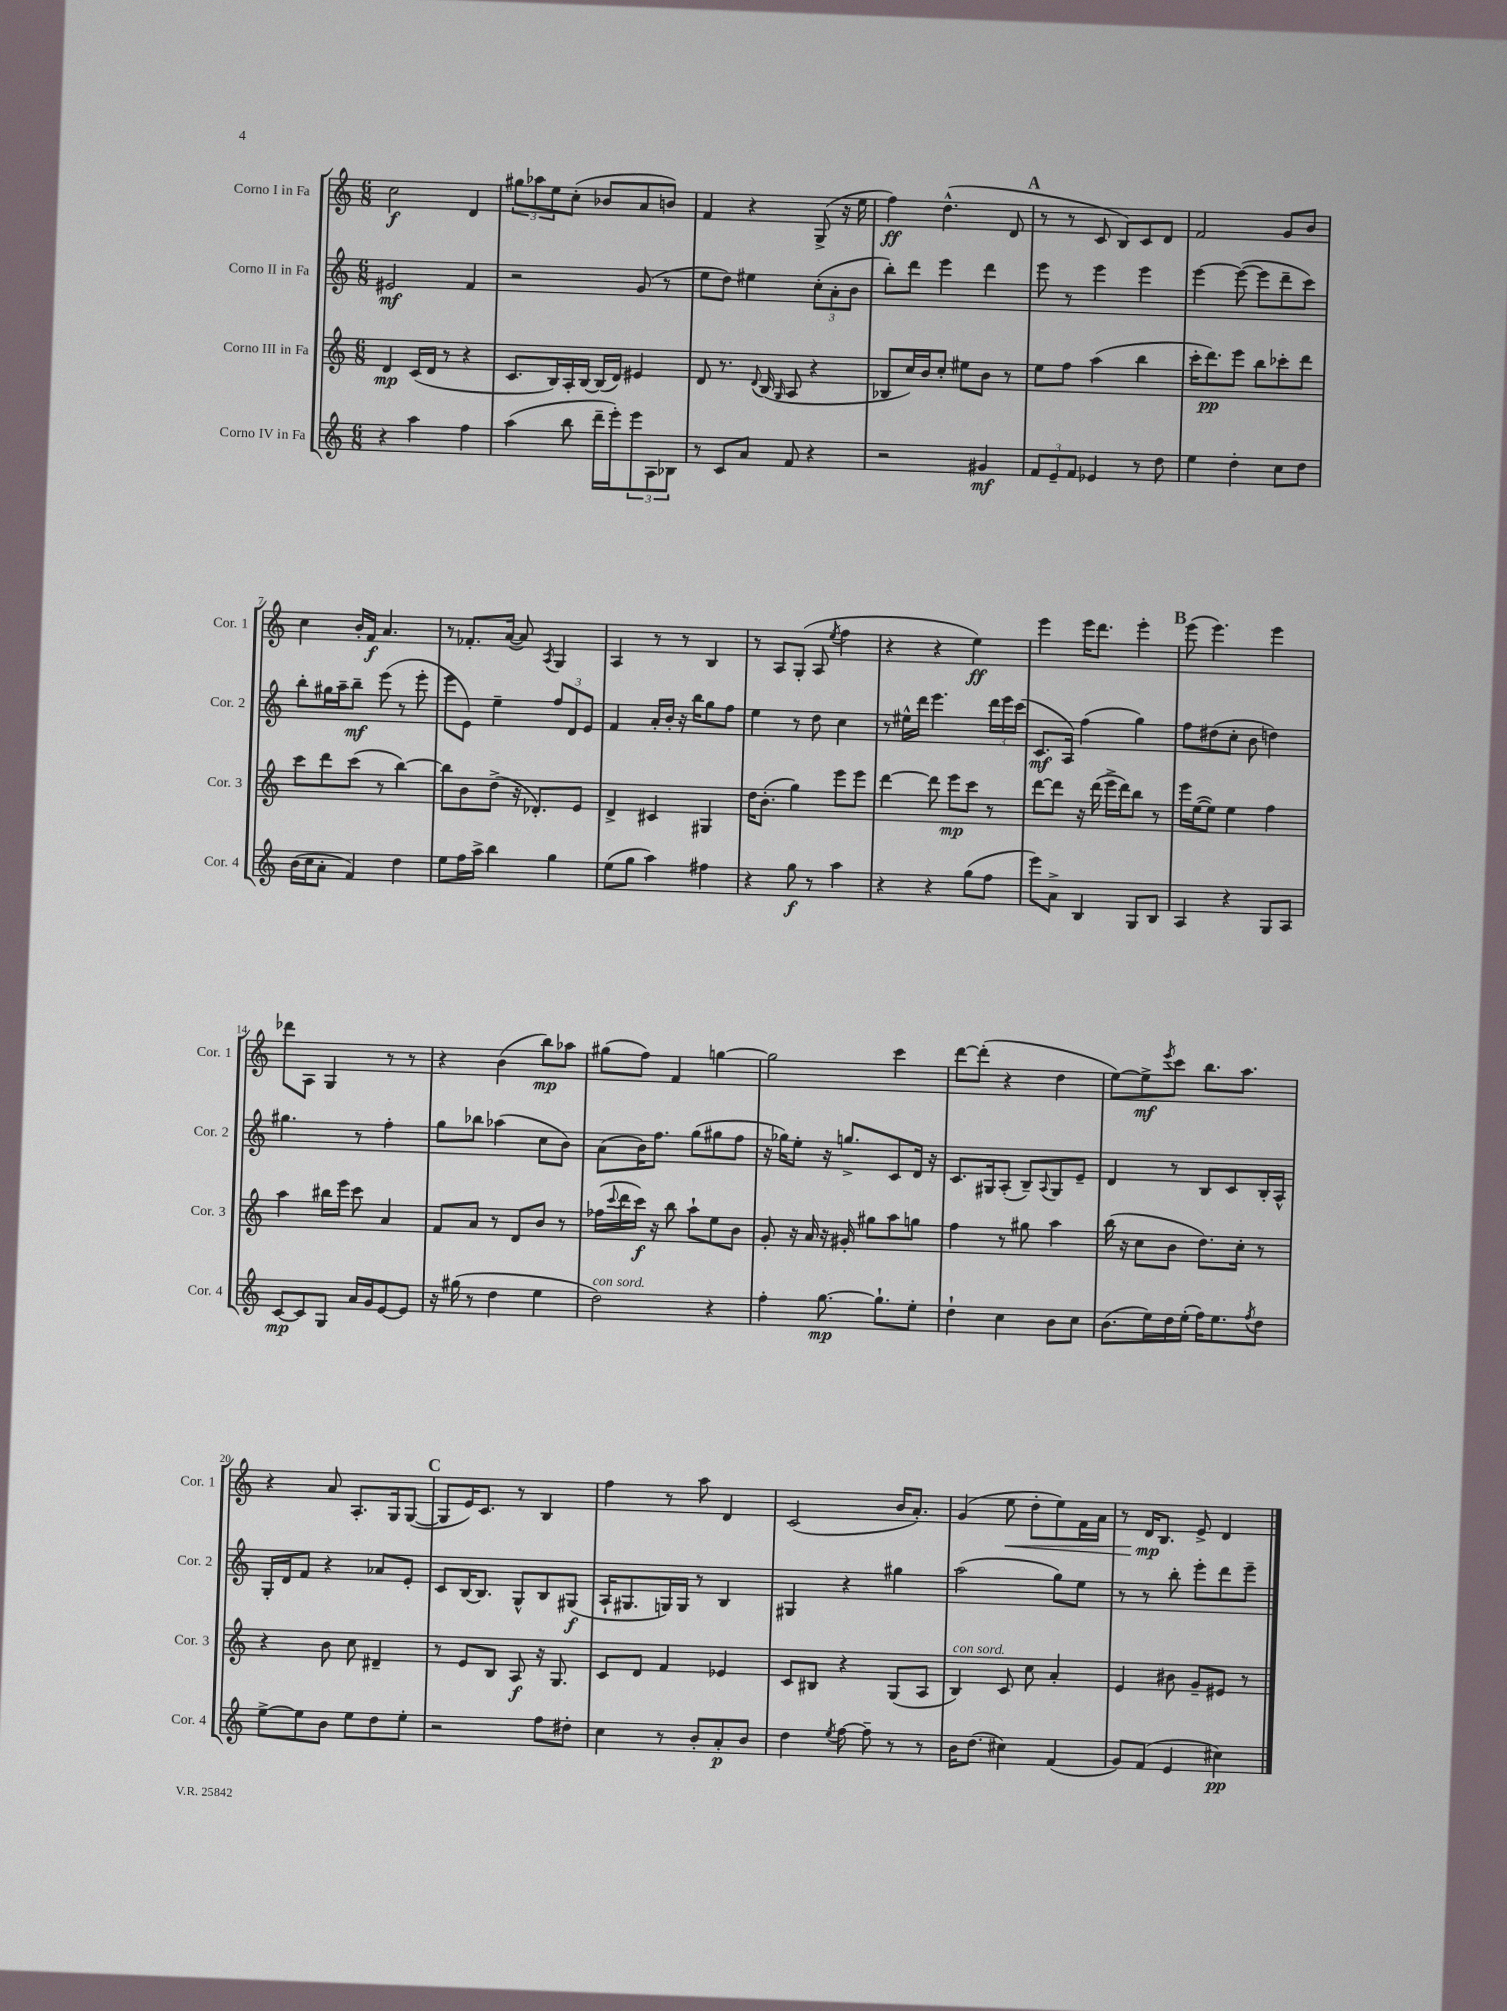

**kern	**dynam	**kern	**dynam	**kern	**dynam	**kern	**dynam
*part4	*part4	*part3	*part3	*part2	*part2	*part1	*part1
*staff4	*staff4	*staff3	*staff3	*staff2	*staff2	*staff1	*staff1
*I"Corno IV in Fa	*	*I"Corno III in Fa	*	*I"Corno II in Fa	*	*I"Corno I in Fa	*
*I'Cor. 4	*	*I'Cor. 3	*	*I'Cor. 2	*	*I'Cor. 1	*
*clefG2	*	*clefG2	*	*clefG2	*	*clefG2	*
*k[]	*	*k[]	*	*k[]	*	*k[]	*
*M6/8	*	*M6/8	*	*M6/8	*	*M6/8	*
=1	=1	=1	=1	=1	=1	=1	=1
4r	.	4d/	mp	2e#X/	mf	2cc\	f
4aa\	.	(16c/LL	.	.	.	.	.
.	.	16d/JJ	.	.	.	.	.
.	.	8r	.	.	.	.	.
4ff\	.	4r	.	4f/	.	4d/	.
=2	=2	=2	=2	=2	=2	=2	=2
(4aa\	.	8.c/L	.	2r	.	12gg#X\L	.
.	.	.	.	.	.	12aa-X\	.
.	.	.	.	.	.	12ee\	.
.	.	16B/L)	.	.	.	.	.
8bb\	.	16A'/	.	.	.	(8cc'\J	.
.	.	[16B/JJ	.	.	.	.	.
16ddd~\LL	.	(16B/LL]	.	.	.	8b-X/L	.
16eee'\J)	.	16d/JJ)	.	.	.	.	.
12eee\	.	4e#X/	.	(8g/	.	8a/	.
12A\	.	.	.	.	.	.	.
.	.	.	.	8r	.	8bn/J)	.
12B-X\J	.	.	.	.	.	.	.
=3	=3	=3	=3	=3	=3	=3	=3
8r	.	8d/	.	8ee\L	.	4f/	.
8c/L	.	8.r	.	8dd\J)	.	.	.
8a/J	.	.	.	4ee#X\	.	4r	.
.	.	8qqd/	.	.	.	.	.
.	.	(16B/	.	.	.	.	.
.	.	16qqG/	.	.	.	.	.
8f/	.	8A/	.	.	.	.	.
4r	.	4r	.	(12cc'\L	.	(8G^/	.
.	.	.	.	12a'\	.	.	.
.	.	.	.	.	.	16r	.
.	.	.	.	12b\J	.	.	.
.	.	.	.	.	.	16ee\	.
=4	=4	=4	=4	=4	=4	=4	=4
2r	.	8B-X/L	.	8bb'\L)	.	4ff\)	ff
.	.	16cc/L)	.	8ddd\J	.	.	.
.	.	16b/J	.	.	.	.	.
.	.	8cc'/J	.	4eee\	.	(4.dd^^\	.
.	.	8ee#X\L	.	.	.	.	.
4g#X/	mf	8b\J	.	4ddd\	.	.	.
.	.	8r	.	.	.	8d/	.
!!LO:REH:place=s1:t=A
=5	=5	=5	=5	=5	=5	=5	=5
12f/L	.	8ee\L	.	8eee\	.	8r	.
12e~/	.	.	.	.	.	.	.
.	.	8ff\J	.	8r	.	8r	.
12f/J	.	.	.	.	.	.	.
4e-X/	.	(4aa\	.	4eee\	.	8c/	.
.	.	.	.	.	.	8B/L)	.
8r	.	4bb\	.	4eee\	.	8c/	.
8dd\	.	.	.	.	.	8d/J	.
=6	=6	=6	=6	=6	=6	=6	=6
4ee\	.	16ccc'\KL	.	[4eee\	.	2f/	.
.	.	8.ddd\)	pp	.	.	.	.
4dd'\	.	8eee\J	.	(8eee\_	.	.	.
.	.	8bb\L	.	8eee\L]	.	.	.
8cc\L	.	8ccc-X'\	.	8ddd~\	.	8g/L	.
8dd\J	.	8ddd\J	.	8ccc\J)	.	8b/J	.
!!LO:LB:g=z
=7	=7	=7	=7	=7	=7	=7	=7
(16b\LL	.	8ccc\L	.	8bb'\L	.	4cc\	.
16cc\J	.	.	.	.	.	.	.
8a'\J	.	8ddd\	.	16gg#X\L	.	.	.
.	.	.	.	16aa~\J	.	.	.
4f/)	.	(8ccc\J	.	8bb~\J	mf	16b'/LL	.
.	.	.	.	.	.	16f/JJ	f
.	.	8r	.	(8eee\	.	4.a/	.
4dd\	.	[4bb\)	.	8r	.	.	.
.	.	.	.	8eee'\	.	.	.
=8	=8	=8	=8	=8	=8	=8	=8
8ee\L	.	8bb\L]	.	8eee\L	.	8r	.
16ff\L	.	8b\	.	8e\J)	.	8.f-X'/L	.
16aa^\JJ	.	.	.	.	.	.	.
4bb\	.	(8dd^\J	.	4ee~\	.	.	.
.	.	.	.	.	.	([16a/Jk	.
.	.	16r	.	.	.	8a/])	.
.	.	8.d-X'/L)	.	.	.	.	.
.	.	.	.	.	.	8qA/	.
4gg\	.	.	.	12ff/L	.	4G/	.
.	.	.	.	12d/	.	.	.
.	.	8e/J	.	.	.	.	.
.	.	.	.	12e/J	.	.	.
=9	=9	=9	=9	=9	=9	=9	=9
(8ee\L	.	4d^/	.	4f/	.	4A/	.
8gg\J	.	.	.	.	.	.	.
4aa\)	.	4c#X/	.	16a'/LL	.	8r	.
.	.	.	.	16b'/JJ	.	.	.
.	.	.	.	16r	.	8r	.
.	.	.	.	16bb\KL	.	.	.
4ff#X\	.	4G#X/	.	8gg\	.	4B/	.
.	.	.	.	8ff\J	.	.	.
=10	=10	=10	=10	=10	=10	=10	=10
4r	.	16dd\KL	.	4ee\	.	8r	.
.	.	(8.b'\J	.	.	.	.	.
.	.	.	.	.	.	8A/L	.
8gg\	f	4gg\)	.	8r	.	(8G'/J	.
8r	.	.	.	8dd\	.	8A/	.
.	.	.	.	.	.	8qee/	.
4aa\	.	8eee\L	.	4cc\	.	4ff\	.
.	.	8eee\J	.	.	.	.	.
=11	=11	=11	=11	=11	=11	=11	=11
4r	.	[4ddd\	.	8r	.	4r	.
.	.	.	.	16ee#X^^\LL	.	.	.
.	.	.	.	16ddd\JJ	.	.	.
4r	.	8ddd\]	.	4.eee\	.	4r	.
.	.	8eee\L	mp	.	.	.	.
(8gg\L	.	8ccc\J	.	.	.	4ee\)	ff
8ff\J	.	8r	.	24ddd\LL	.	.	.
.	.	.	.	24eee\	.	.	.
.	.	.	.	(24ccc\JJ	.	.	.
=12	=12	=12	=12	=12	=12	=12	=12
8eee\L)	.	[8ddd\L	.	8.c/L	mf	4eee\	.
8a^\J	.	8ddd\J]	.	.	.	.	.
.	.	.	.	16A/Jk)	.	.	.
4B/	.	16r	.	(4ff\	.	16eee\KL	.
.	.	(16ddd\	.	.	.	8.ddd\J	.
.	.	16eee^\LL	.	.	.	.	.
.	.	16ddd\J)	.	.	.	.	.
8G/L	.	8bb\J	.	4gg\)	.	4eee'\	.
8B/J	.	8r	.	.	.	.	.
!!LO:REH:place=s1:t=B
=13	=13	=13	=13	=13	=13	=13	=13
4A/	.	16eee\LL	.	8ff\L	.	(8eee\	.
.	.	([16ee\J	.	.	.	.	.
.	.	8ee\J])	.	(8dd#X\	.	4.eee\)	.
4r	.	4ee\	.	8cc'\J	.	.	.
.	.	.	.	8b\	.	.	.
8G/L	.	4ff\	.	4ddn\)	.	4eee\	.
8A/J	.	.	.	.	.	.	.
!!LO:LB:g=z
=14	=14	=14	=14	=14	=14	=14	=14
[8c/L	mp	4aa\	.	4.gg#X\	.	8ddd-X\L	.
8c/]	.	.	.	.	.	8A\J	.
8G/J	.	16bb#X\LL	.	.	.	4G/	.
.	.	16eee\JJ	.	.	.	.	.
16a/LL	.	8ccc\	.	8r	.	.	.
16g/J	.	.	.	.	.	.	.
[8e/	.	4a/	.	4ff'\	.	8r	.
8e/J]	.	.	.	.	.	8r	.
=15	=15	=15	=15	=15	=15	=15	=15
16r	.	8f/L	.	8gg\L	.	4r	.
(16gg#X\	.	.	.	.	.	.	.
8r	.	8a/J	.	8bb-X\J	.	.	.
4dd\	.	8r	.	(4aa-X\	.	(4b\	.
.	.	8d/L	.	.	.	.	.
4ee\	.	8b/J	.	8cc\L	.	8bb\L)	mp
.	.	8r	.	8b\J)	.	8aa-X\J	.
=16	=16	=16	=16	=16	=16	=16	=16
!LO:TX:a:i:t=con sord.	!	!	!	!	!	!	!
2dd\)	.	(16ff-X\LL	.	(8a\L	.	(8gg#X\L	.
.	.	8qqccc/	.	.	.	.	.
.	.	16ddd\	.	.	.	.	.
.	.	16ccc\JJ)	f	16b\K)	.	8ff\J)	.
.	.	16r	.	8.ff\J	.	.	.
.	.	8bb\	.	.	.	4f/	.
.	.	8aa`\L	.	(8gg\L	.	.	.
4r	.	8ee\	.	8gg#X\	.	[4ggn\	.
.	.	8b\J	.	8ff\J	.	.	.
=17	=17	=17	=17	=17	=17	=17	=17
4ff'\	.	8g'/	.	16r	.	2gg\]	.
.	.	.	.	16gg-X\KL)	.	.	.
.	.	16r	.	8ee'\J	.	.	.
.	.	16a/	.	.	.	.	.
[8.gg\	mp	16r	.	16r	.	.	.
.	.	16g#X'/	.	8.ggn^/L	.	.	.
.	.	8gg#X\L	.	.	.	.	.
8.gg`\L]	.	.	.	.	.	.	.
.	.	8aa\	.	8c/	.	4ccc\	.
8ee'\J	.	8ggn\J	.	16d/Jk	.	.	.
.	.	.	.	16r	.	.	.
=18	=18	=18	=18	=18	=18	=18	=18
4dd`\	.	4ff\	.	8.c/L	.	[8ddd\L	.
.	.	.	.	.	.	(8ddd'\J]	.
.	.	.	.	16G#X/k	.	.	.
4cc\	.	8r	.	(8A'/J	.	4r	.
.	.	8gg#X\	.	8B~/L)	.	.	.
.	.	.	.	8qqA/	.	.	.
8b\L	.	4aa\	.	8G#/	.	4dd\	.
8cc\J	.	.	.	8e~/J	.	.	.
=19	=19	=19	=19	=19	=19	=19	=19
(8.b\L	.	(16bb\	.	4d/	.	[8ee\L)	.
.	.	16r	.	.	.	.	.
.	.	8cc\L	.	.	.	8ee^\]	mf
16ee\L)	.	.	.	.	.	.	.
.	.	.	.	.	.	8qeee/	.
16dd\	.	8b\J	.	8r	.	8ccc\J	.
(16ee'\JJ	.	.	.	.	.	.	.
16ff\KL)	.	8.dd\L)	.	8B/L	.	8.bb\L	.
8.ee\	.	.	.	.	.	.	.
.	.	.	.	8c/	.	.	.
.	.	16cc'\Jk	.	.	.	8.aa\J	.
8qff/	.	.	.	.	.	.	.
8dd\J	.	8r	.	16B'/L	.	.	.
.	.	.	.	16A^^/JJ	.	.	.
!!LO:LB:g=z
=20	=20	=20	=20	=20	=20	=20	=20
[8ee^\L	.	4r	.	16G'/LL	.	4r	.
.	.	.	.	16d/J	.	.	.
8ee\]	.	.	.	8f/J	.	.	.
8b\J	.	8b\	.	4r	.	8a/	.
8ee\L	.	8cc\	.	.	.	8.A'/L	.
8dd\	.	4d#X~/	.	8a-X/L	.	.	.
.	.	.	.	.	.	16G/k	.
8ee'\J	.	.	.	8e'/J	.	([8G/J	.
!!LO:REH:place=s1:t=C
=21	=21	=21	=21	=21	=21	=21	=21
2r	.	8r	.	8c/L	.	8G/L]	.
.	.	8e/L	.	[16B/K	.	16e/K)	.
.	.	.	.	8.B/J]	.	8.c/J	.
.	.	8B/J	.	.	.	.	.
.	.	8A/	f	8G^^/L	.	8r	.
8ff\L	.	16r	.	8B/	.	4B/	.
.	.	8.G/	.	.	.	.	.
8dd#X'\J	.	.	.	(8G#X/J	f	.	.
=22	=22	=22	=22	=22	=22	=22	=22
4cc\	.	8c/L	.	16A`/KL	.	4ff\	.
.	.	.	.	8.G#X/	.	.	.
.	.	8d/J	.	.	.	.	.
8r	.	4f/	.	16Gn/L)	.	8r	.
.	.	.	.	16G/JJ	.	.	.
8b'/L	.	.	.	8r	.	8aa\	.
8a'/	p	4e-X/	.	4B/	.	4d/	.
8b/J	.	.	.	.	.	.	.
=23	=23	=23	=23	=23	=23	=23	=23
4dd\	.	8c/L	.	4G#X/	.	(2c/	.
.	.	8B#X/J	.	.	.	.	.
8qee/	.	.	.	.	.	.	.
[8ff\	.	4r	.	4r	.	.	.
8ff~\]	.	.	.	.	.	.	.
8r	.	(8G/L	.	4gg#X\	.	16b/KL	.
.	.	.	.	.	.	8.a'/J)	.
8r	.	8A/J	.	.	.	.	.
=24	=24	=24	=24	=24	=24	=24	=24
!	!	!LO:TX:a:i:t=con sord.	!	!	!	!	!
16b\KL	.	4B/)	.	(2aa\	.	(4g/	.
(8.dd\J	.	.	.	.	.	.	.
!	!	!	!	!	!	!	!LO:HP:b
4cc#X\)	.	8c/	.	.	.	8ee\	<
.	.	8cc\	.	.	.	8dd'\L	.
(4f/	.	4a'/	.	8gg\L)	.	8ee\)	.
.	.	.	.	8ee\J	.	16f\L	.
.	.	.	.	.	.	16a\JJ	.
=25	=25	=25	=25	=25	=25	=25	=25
8g/L)	.	4e/	.	8r	.	8r	.
(8f/J	.	.	.	8r	.	16d/KL	mp
.	.	.	.	.	.	8.B/J	[
4e/	.	8b#X\	.	8bb'\	.	.	.
.	.	8g~/L	.	8eee'\L	.	8e^/	.
4cc#X\)	pp	8e#X/J	.	8ddd\	.	4d/	.
.	.	8r	.	8eee~\J	.	.	.
==	==	==	==	==	==	==	==
*-	*-	*-	*-	*-	*-	*-	*-
